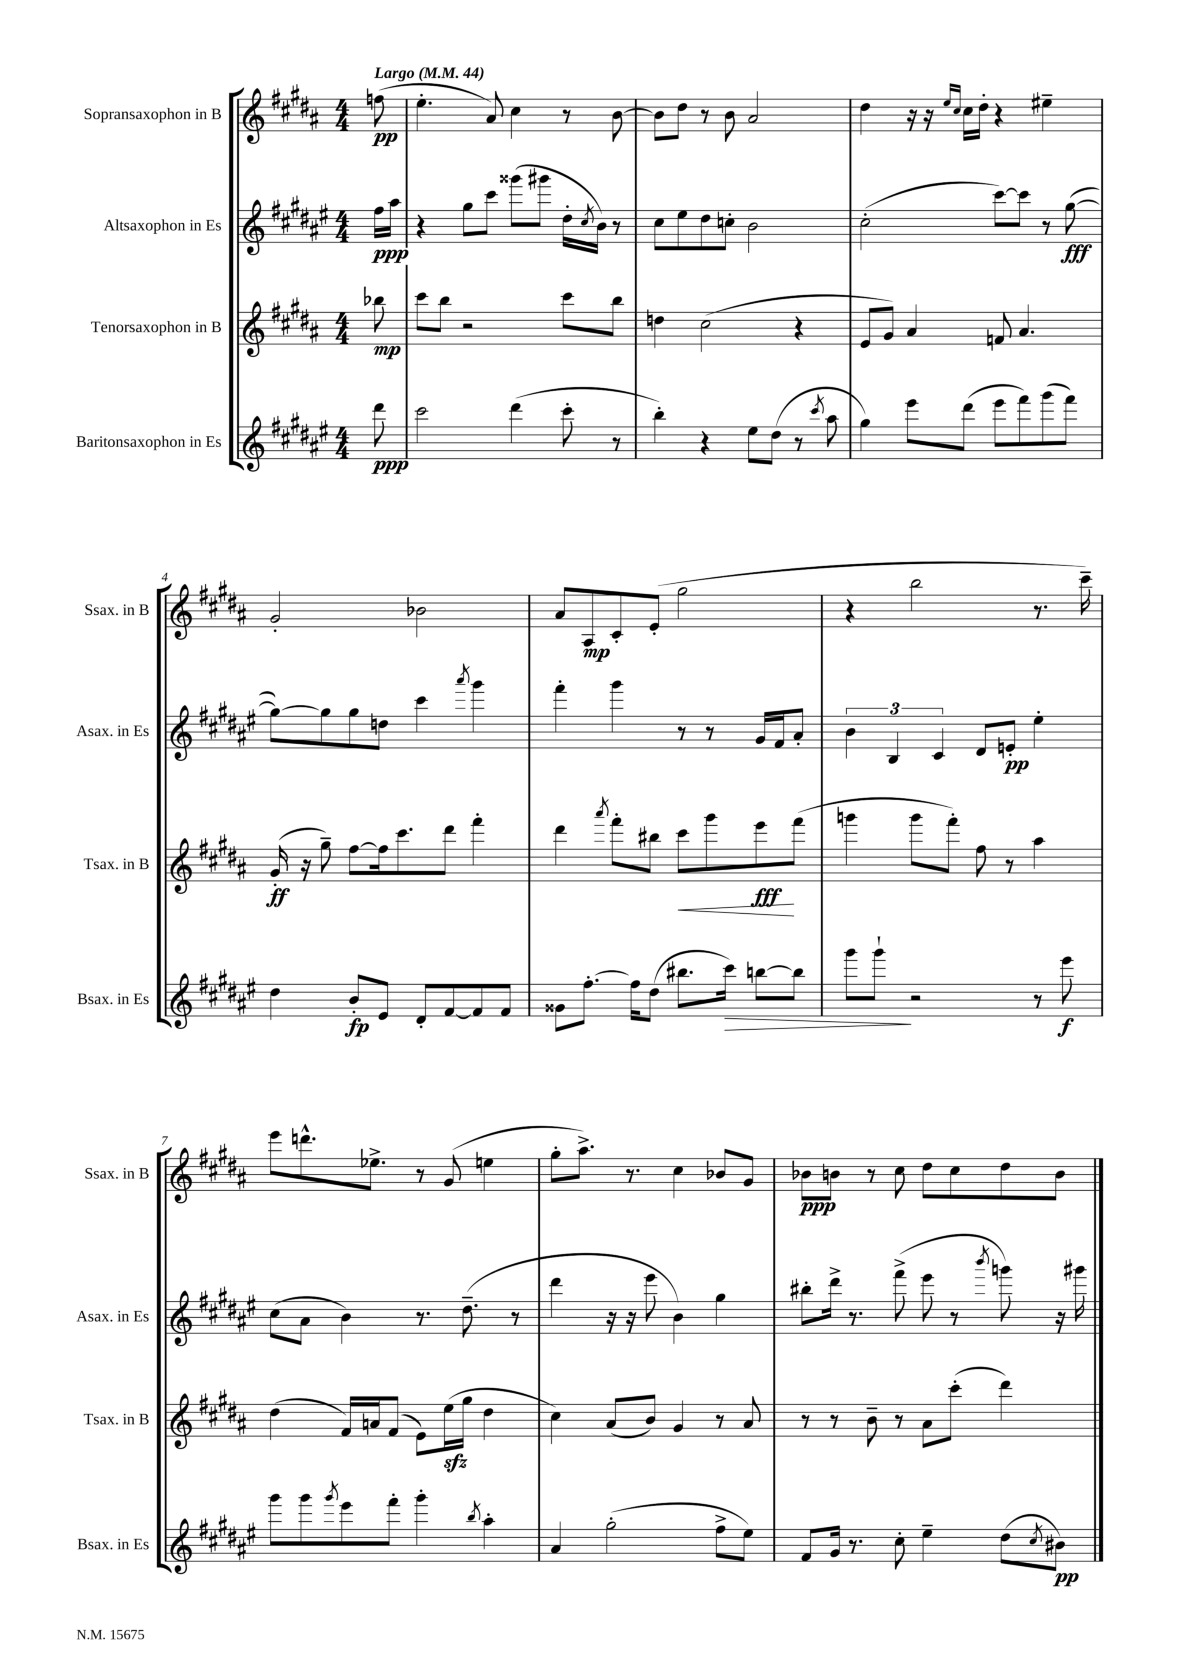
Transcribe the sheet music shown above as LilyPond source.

<<
\new StaffGroup <<
\new Staff = "s0" \with { instrumentName = "Sopransaxophon in B" shortInstrumentName = "Ssax. in B" } {
    \clef treble \key b \major \numericTimeSignature \time 4/4 \partial 8 \tempo "Largo" 4 = 44
    f''8\pp( |
    e''4.-. ais'8) cis''4 r8 b'8~ |
    b'8 dis''8 r8 b'8 ais'2 |
    dis''4 r16 r16 \grace { e''16 cis''16 } cis''16 dis''16-. r4 eis''4-- |
    gis'2-. bes'2 |
    ais'8 ais8\mp cis'8-. e'8-.( gis''2 |
    r4 b''2 r8. cis'''16--) |
    e'''8 d'''8.-^ ees''8.-> r8 gis'8( e''4 |
    gis''8-. ais''8.->) r8. cis''4 bes'8 gis'8 |
    bes'8\ppp b'8 r8 cis''8 dis''8 cis''8 dis''8 b'8 \bar "|." |
}
\new Staff = "s1" \with { instrumentName = "Altsaxophon in Es" shortInstrumentName = "Asax. in Es" } {
    \clef treble \key fis \major \numericTimeSignature \time 4/4 \partial 8
    fis''16\ppp ais''16 |
    r4 gis''8 cis'''8 gisis'''8( gis'''8 dis''16-. \acciaccatura { cis''8 } b'16) r8 |
    cis''8 eis''8 dis''8 c''8-. b'2 |
    cis''2-.( cis'''8~) cis'''8 r8 gis''8~\fff( |
    gis''8~) gis''8 gis''8 d''8 cis'''4 \acciaccatura { ais'''8 } gis'''4 |
    fis'''4-. gis'''4 r8 r8 gis'16 fis'16 ais'8-. |
    \tuplet 3/2 { b'4 b4 cis'4 } dis'8 e'8-.\pp eis''4-. |
    cis''8( ais'8 b'4) r8. dis''8.--( r8 |
    dis'''4 r16 r16 eis'''8 b'4) gis''4 |
    bis''8-. dis'''16-> r8. fis'''8->( eis'''8 r8 \acciaccatura { b'''8 } g'''8) r16 gis'''16 \bar "|." |
}
\new Staff = "s2" \with { instrumentName = "Tenorsaxophon in B" shortInstrumentName = "Tsax. in B" } {
    \clef treble \key b \major \numericTimeSignature \time 4/4 \partial 8
    bes''8\mp |
    cis'''8 b''8 r2 cis'''8 b''8 |
    d''4 cis''2( r4 |
    e'8 gis'8) ais'4 f'8 ais'4. |
    gis'16-.\ff( r16 gis''8--) fis''8~ fis''16 cis'''8. dis'''8 fis'''4-. |
    dis'''4 \acciaccatura { ais'''8 } fis'''8-. bis''8 cis'''8\< gis'''8 e'''8\fff\! fis'''8( |
    g'''4 g'''8 fis'''8-.) fis''8 r8 ais''4 |
    dis''4( fis'16) a'16 fis'8( e'8) e''16\sfz( gis''16 dis''4 |
    cis''4) ais'8( b'8) gis'4 r8 ais'8 |
    r8 r8 b'8-- r8 ais'8 cis'''8-.( dis'''4) \bar "|." |
}
\new Staff = "s3" \with { instrumentName = "Baritonsaxophon in Es" shortInstrumentName = "Bsax. in Es" } {
    \clef treble \key fis \major \numericTimeSignature \time 4/4 \partial 8
    dis'''8\ppp |
    cis'''2 dis'''4( cis'''8-. r8 |
    b''4-.) r4 eis''8 dis''8( r8 \acciaccatura { cis'''8 } ais''8 |
    gis''4) eis'''8 dis'''8( eis'''8 fis'''8) gis'''8( fis'''8) |
    dis''4 b'8-.\fp eis'8 dis'8-. fis'8~ fis'8 fis'8 |
    gisis'8 fis''8.~-. fis''16 dis''8( bis''8. cis'''16\>) b''8~ b''8 |
    gis'''8 gis'''8-!\! r2 r8 eis'''8\f |
    gis'''8 gis'''8 \acciaccatura { gis'''8 } eis'''8 fis'''8-. gis'''4-. \acciaccatura { b''8 } ais''4-. |
    ais'4 gis''2-.( fis''8-> eis''8) |
    fis'8 gis'16 r8. cis''8-. eis''4-- dis''8( \acciaccatura { cis''8 } bis'8\pp) \bar "|." |
}
>>
>>
